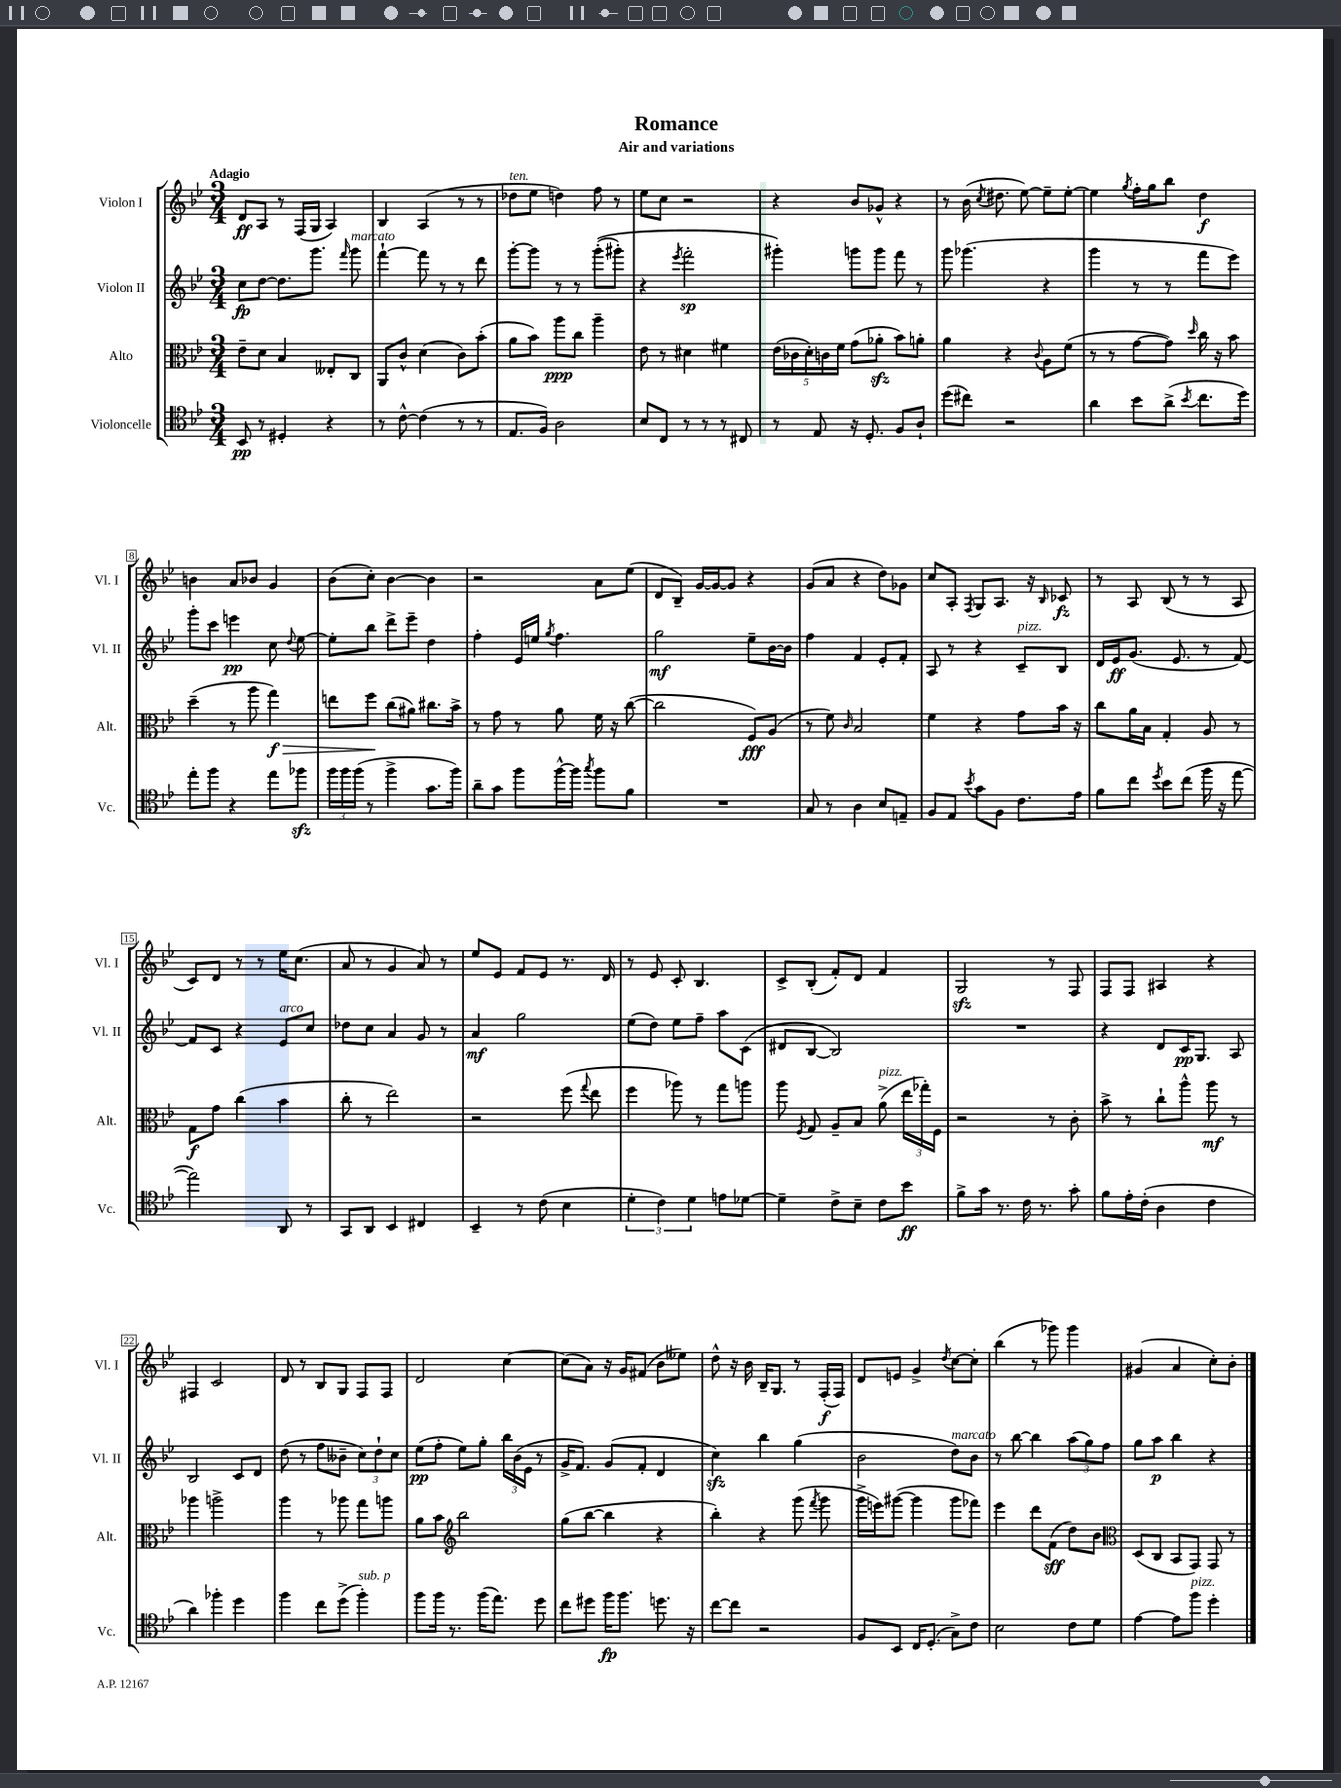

**kern	**dynam	**kern	**dynam	**kern	**dynam	**kern	**dynam
*part4	*part4	*part3	*part3	*part2	*part2	*part1	*part1
*staff4	*staff4	*staff3	*staff3	*staff2	*staff2	*staff1	*staff1
*I"Violoncelle	*	*I"Alto	*	*I"Violon II	*	*I"Violon I	*
*I'Vc.	*	*I'Alt.	*	*I'Vl. II	*	*I'Vl. I	*
*clefC4	*	*clefC3	*	*clefG2	*	*clefG2	*
*k[b-e-]	*	*k[b-e-]	*	*k[b-e-]	*	*k[b-e-]	*
*M3/4	*	*M3/4	*	*M3/4	*	*M3/4	*
=1	=1	=1	=1	=1	=1	=1	=1
!	!	!	!	!	!	!LO:TX:a:B:t=Adagio	!
8BB-/	pp	8e-~\L	.	8cc\L	fp	8d/L	ff
8r	.	8d\J	.	[8dd\J	.	8A/J	.
4D#X'/	.	4B-/	.	8.dd\L]	.	8r	.
.	.	.	.	.	.	(16F/LL	.
.	.	.	.	8.ggg\J	.	16G/JJ	.
4r	.	8E--X'/L	.	.	.	4A/)	.
.	.	.	.	16qqfff/	.	.	.
!	!	!	!	!LO:TX:a:i:t=marcato	!	!	!
.	.	8C/J	.	8ggg\	.	.	.
=2	=2	=2	=2	=2	=2	=2	=2
8r	.	8AA/L	.	[4fff`\	.	4B-/	.
[8c^^\	.	8c^^/J	.	.	.	.	.
(4c\]	.	(4d\	.	8fff\]	.	(4A/	.
.	.	.	.	8r	.	.	.
8r	.	8c\L)	.	8r	.	8r	.
8r	.	(8b-'\J	.	8ddd\	.	8r	.
=3	=3	=3	=3	=3	=3	=3	=3
!	!	!	!	!	!	!LO:TX:a:i:t=ten.	!
8.E-/L	.	8a\L	.	[8ggg'\L	.	8dd-X\L	.
.	.	8b-\J)	.	8ggg\J]	.	8ee-\J	.
16F/Jk)	.	.	.	.	.	.	.
2A\	.	8aa\L	ppp	8r	.	4ddn\)	.
.	.	8cc\J	.	8r	.	.	.
.	.	4aa~\	.	((8ggg'\L	.	8ff\	.
.	.	.	.	8ggg#X'\J)	.	8r	.
=4	=4	=4	=4	=4	=4	=4	=4
8B-/L	.	8e-\	.	4r	.	8ee-\L	.
8C/J	.	8r	.	.	.	8cc\J	.
.	.	.	.	8qeee-/	.	.	.
8r	.	4d#X\	.	2fff'\	sp	2r	.
8r	.	.	.	.	.	.	.
8r	.	4f#X\	.	.	.	.	.
8C#X/	.	.	.	.	.	.	.
=5	=5	=5	=5	=5	=5	=5	=5
8r	.	(20e-\LL	.	4ggg#X'\)	.	4r	.
.	.	20c-X\	.	.	.	.	.
.	.	20d'\)	.	.	.	.	.
8E-/	.	.	.	.	.	.	.
.	.	20cn\	.	.	.	.	.
.	.	20f\JJ	.	.	.	.	.
16r	.	(8g\L	.	8gggn\L	.	8b-/L	.
8.D'/	.	.	.	.	.	.	.
.	.	8a-Xzz'\J	.	8ggg\J	.	8g-X^^/J	.
8F/L	.	8b-\L)	.	8fff\	.	4r	.
8A`/J	.	8an'\J	.	8r	.	.	.
=6	=6	=6	=6	=6	=6	=6	=6
(8dd\L	.	4a\	.	8ggg\	.	8r	.
8cc#X\J)	.	.	.	(4.ggg-X\	.	(16b-\	.
.	.	.	.	.	.	8qcc/	.
.	.	.	.	.	.	8.dd#X\	.
2r	.	4r	.	.	.	.	.
.	.	.	.	.	.	[8ee-\)	.
.	.	8qqc/	.	.	.	.	.
.	.	8A\L	.	4r	.	8ee-~\L]	.
.	.	(8f\J	.	.	.	[8ee-'\J	.
=7	=7	=7	=7	=7	=7	=7	=7
4a\	.	8r	.	4ggg\	.	4ee-\]	.
.	.	8r	.	.	.	.	.
.	.	.	.	.	.	8qgg/	.
8b-\L	.	[8g\L	.	8r	.	16ff'\LL	.
.	.	.	.	.	.	16gg\J	.
(8a^\J	.	8g\J])	.	8r	.	8bb-\J	.
8qb-/	.	16qqdd/	.	.	.	.	.
8.cc\L	.	16cc\	.	8fff\L	.	4dd\	f
.	.	16r	.	.	.	.	.
.	.	8b-\	.	8eee-\J)	.	.	.
16dd\Jk)	.	.	.	.	.	.	.
!!LO:LB:g=z
=8	=8	=8	=8	=8	=8	=8	=8
8ee-'\L	.	(4dd~\	.	8ggg'\L	.	4bn\	.
8ff\J	.	.	.	8ccc\J	.	.	.
4r	.	8r	.	4eeen\	pp	8a/L	.
.	.	8aa\	.	.	.	8b-X/J	.
!	!	!	!LO:HP:b	!	!	!	!
8ee-\L	.	4gg\)	> f	8cc\	.	4g/	.
.	.	.	.	8qqdd/	.	.	.
8ff-Xzz\J	.	.	.	[8ee-\	.	.	.
=9	=9	=9	=9	=9	=9	=9	=9
24ff\LL	.	8een\L	.	8ee-'\L]	.	(8b-\L	.
24ff\	.	.	.	.	.	.	.
(24ff\JJ	.	.	.	.	.	.	.
8r	.	8ff\J	.	8bb-\J	.	8cc'\J)	.
4ff^\	.	(8cc\L	]	8ddd^\L	.	[4b-\	.
.	.	8a#X\J)	.	8eee-~\J	.	.	.
8.g\L	.	8.cc#X\L	.	4dd\	.	4b-\]	.
16ff\Jk)	.	16b-^\Jk	.	.	.	.	.
=10	=10	=10	=10	=10	=10	=10	=10
8a~\L	.	8r	.	4ff'\	.	2r	.
8g\J	.	8g\	.	.	.	.	.
8ff\L	.	8r	.	16e-/LL	.	.	.
.	.	.	.	16een/JJ	.	.	.
.	.	.	.	8qgg/	.	.	.
[16ff^^\L	.	8a\	.	4.ff\	.	.	.
16ff\JJ]	.	.	.	.	.	.	.
8qgg/	.	.	.	.	.	.	.
8ff\L	.	16f\	.	.	.	8a\L	.
.	.	16r	.	.	.	.	.
8f\J	.	([8cc\	.	.	.	(8ee-\J	.
=11	=11	=11	=11	=11	=11	=11	=11
2.r	.	2cc\]	.	2gg\	mf	8d/L	.
.	.	.	.	.	.	8B-~/J)	.
.	.	.	.	.	.	[16g/LL	.
.	.	.	.	.	.	16g/J_	.
.	.	.	.	.	.	8g/J]	.
.	.	8F/L)	fff	8ee-~\L	.	4r	.
.	.	(8A/J	.	[16b-\L	.	.	.
.	.	.	.	16b-\JJ]	.	.	.
=12	=12	=12	=12	=12	=12	=12	=12
8G/	.	8r	.	4ff\	.	(8g/L	.
8r	.	8f\)	.	.	.	8a/J	.
.	.	16qqc/	.	.	.	.	.
4A\	.	2B-/	.	4f/	.	4r	.
8B-/L	.	.	.	8e-'/L	.	8dd\L)	.
8En~/J	.	.	.	8f'/J	.	8g-X\J	.
=13	=13	=13	=13	=13	=13	=13	=13
8F/L	.	4f\	.	8A/	.	8cc/L	.
8E-/J	.	.	.	8r	.	8A'/J	.
8qb-/	.	.	.	.	.	8qF/	.
8g\L	.	4r	.	4r	.	8G/L	.
8F\J	.	.	.	.	.	8.A/J	.
!	!	!	!	!LO:TX:a:i:t=pizz.	!	!	!
8.c\L	.	8g\L	.	8c~/L	.	.	.
.	.	.	.	.	.	16r	.
.	.	.	.	.	.	16qqB-/	.
.	.	16b-\Jk	.	8B-/J	.	8c-X/	fz
16e-\Jk	.	16r	.	.	.	.	.
=14	=14	=14	=14	=14	=14	=14	=14
8f\L	.	8cc\L	.	16d/LL	.	8r	.
.	.	.	.	16e-/J	ff	.	.
8cc\J	.	16a\L	.	(8.g/J	.	8A/	.
.	.	16B-\JJ	.	.	.	.	.
8qdd/	.	.	.	.	.	.	.
8b-\L	.	4G'/	.	.	.	(8B-/	.
.	.	.	.	8.e-/	.	.	.
(8cc\J	.	.	.	.	.	8r	.
16ff\	.	8A/	.	8r	.	8r	.
16r	.	.	.	.	.	.	.
[8ee-\	.	8r	.	[8f/)	.	8A/	.
!!LO:LB:g=z
=15	=15	=15	=15	=15	=15	=15	=15
2ee-\])	.	8G\L	f	8f/L]	.	8c/L)	.
.	.	8g\J	.	8c/J	.	8d/J	.
.	.	(4cc\	.	4r	.	8r	.
.	.	.	.	.	.	8r	.
!	!	!	!	!LO:TX:a:i:t=arco	!	!	!
8AA/	.	4b-\	.	8e-/L	.	16ee-\KL	.
.	.	.	.	.	.	(8.cc\J	.
8r	.	.	.	8cc/J	.	.	.
=16	=16	=16	=16	=16	=16	=16	=16
8GG/L	.	8cc'\	.	8dd-X\L	.	8a/	.
8AA/J	.	8r	.	8cc\J	.	8r	.
4BB-/	.	2ee-\)	.	4a/	.	4g/	.
4C#X/	.	.	.	8g/	.	8a/)	.
.	.	.	.	8r	.	8r	.
=17	=17	=17	=17	=17	=17	=17	=17
4BB-~/	.	2r	.	4a/	mf	8ee-/L	.
.	.	.	.	.	.	8e-/J	.
8r	.	.	.	2gg\	.	8f/L	.
(8c\	.	.	.	.	.	8e-/J	.
4B-\	.	(8ff\	.	.	.	8.r	.
.	.	8qqgg/	.	.	.	.	.
.	.	8ee-\	.	.	.	.	.
.	.	.	.	.	.	16d/	.
=18	=18	=18	=18	=18	=18	=18	=18
6d'\	.	4ff\	.	(8ee-\L	.	8r	.
.	.	.	.	8dd\J)	.	8e-/	.
6c\)	.	.	.	.	.	.	.
.	.	8aa-X\)	.	8ee-\L	.	8c'/	.
6d\	.	.	.	.	.	.	.
.	.	8r	.	8ff~\J	.	4.B-/	.
8en\L	.	8gg\L	.	8aa\L	.	.	.
[8d-X\J	.	8aan\J	.	(8c\J	.	.	.
=19	=19	=19	=19	=19	=19	=19	=19
4d-~\]	.	8aa\	.	8d#X/L	.	8c^/L	.
.	.	8qF/	.	.	.	.	.
.	.	8G/	.	[8B-/J	.	(8B-'/J	.
8c^\L	.	8A~/L	.	2B-/])	.	8f'/L)	.
8B-~\J	.	8B-/J	.	.	.	8d/J	.
!	!	!LO:TX:a:i:t=pizz.	!	!	!	!	!
8c\L	.	(8a^\	.	.	.	4f/	.
8b-\J	ff	24ee-\LL	.	.	.	.	.
.	.	24gg-X'\)	.	.	.	.	.
.	.	24F\JJ	.	.	.	.	.
=20	=20	=20	=20	=20	=20	=20	=20
8f^\L	.	2r	.	2.r	.	2Gzz/	.
16g\Jk	.	.	.	.	.	.	.
8.r	.	.	.	.	.	.	.
16c\	.	.	.	.	.	.	.
8.r	.	.	.	.	.	.	.
.	.	8r	.	.	.	8r	.
8g'\	.	8c'\	.	.	.	8F/	.
=21	=21	=21	=21	=21	=21	=21	=21
8f\L	.	8b-^\	.	4r	.	8F/L	.
16e-'\L	.	8r	.	.	.	8F/J	.
(16c'\JJ	.	.	.	.	.	.	.
4A\	.	8cc`\L	.	8d/L	.	4A#X/	.
.	.	8aa^^\J	.	16c/K	pp	.	.
.	.	.	.	8.G/J	.	.	.
4c\	.	8aa\	mf	.	.	4r	.
.	.	8r	.	8A/	.	.	.
!!LO:LB:g=z
=22	=22	=22	=22	=22	=22	=22	=22
4a\)	.	4aa-X\	.	2B-/	.	4F#X/	.
4ff-X'\	.	2aan^\	.	.	.	2c/	.
4dd\	.	.	.	8c/L	.	.	.
.	.	.	.	8d/J	.	.	.
=23	=23	=23	=23	=23	=23	=23	=23
4ff\	.	4aa\	.	(8dd\	.	8d/	.
.	.	.	.	8r	.	8r	.
8cc\L	.	8r	.	8ff\L	.	8B-/L	.
(8dd^\J	.	8aa-X\	.	8b--X~\J	.	8G/J	.
!LO:TX:a:i:t=sub. p	!	!	!	!	!	!	!
4ff'\)	.	8gg\L	.	12cc\L)	.	8F/L	.
.	.	.	.	12dd`\	.	.	.
.	.	8aan\J	.	.	.	8F/J	.
.	.	.	.	12cc\J	.	.	.
=24	=24	=24	=24	=24	=24	=24	=24
8ff\L	.	8a\L	.	(8ee-\L	pp	2d/	.
16ff\Jk	.	8b-\J	.	8ff'\J	.	.	.
8.r	.	.	.	.	.	.	.
*	*	*clefG2	*	*	*	*	*
.	.	2bb-\	.	8ee-\L)	.	.	.
(16ff\KL	.	.	.	8gg'\J	.	.	.
8.ee-\J)	.	.	.	.	.	.	.
.	.	.	.	24bb-\LL	.	[4cc\	.
.	.	.	.	(24b-\	.	.	.
.	.	.	.	24e-\JJ	.	.	.
8dd\	.	.	.	8r	.	.	.
=25	=25	=25	=25	=25	=25	=25	=25
8cc\L	.	(8gg\L	.	16g^/KL	.	(8cc\L]	.
.	.	.	.	8.f/J)	.	.	.
8dd#X\J	.	[8bb-\J	.	.	.	8a\J)	.
16ff\KL	fp	4bb-\]	.	(8g/L	.	16r	.
8.ff\J	.	.	.	.	.	16g/KL	.
.	.	.	.	8f'/J	.	(8f#X/J	.
8.ddn\	.	4r	.	4d/	.	8b-\L	.
.	.	.	.	.	.	8ee--X\J)	.
16r	.	.	.	.	.	.	.
=26	=26	=26	=26	=26	=26	=26	=26
[8cc\L	.	4bb-'\)	.	4cczz\)	.	8dd^^\	.
8cc\J]	.	.	.	.	.	16r	.
.	.	.	.	.	.	16b-\	.
2r	.	4r	.	4bb-\	.	16B-~/KL	.
.	.	.	.	.	.	8.G/J	.
.	.	(8ggg\	.	(4gg\	.	8r	.
.	.	8qfff/	.	.	.	.	.
.	.	8ggg\	.	.	.	(16F'/LL	f
.	.	.	.	.	.	16F/JJ)	.
=27	=27	=27	=27	=27	=27	=27	=27
8F/L	.	16ggg^\LL	.	2b-\	.	8d/L	.
.	.	16eeen\J)	.	.	.	.	.
8BB-/J	.	([8ggg#X\J	.	.	.	8en/J	.
16C/KL	.	4ggg#\]	.	.	.	4g^/	.
(8.D'/J	.	.	.	.	.	.	.
.	.	.	.	.	.	8qdd/	.
!	!	!	!	!LO:TX:a:i:t=marcato	!	!	!
8G^\L)	.	8ggg#\L	.	8dd\L)	.	[8cc\L	.
8c\J	.	8fff-X\J)	.	8b-\J	.	8cc'\J]	.
=28	=28	=28	=28	=28	=28	=28	=28
2B-\	.	4eee-\	.	8r	.	(4bb-\	.
.	.	.	.	[8bb-\	.	.	.
.	.	8ddd\L	.	4bb-\]	.	8r	.
.	.	(8f\J	sff	.	.	8ggg-X\)	.
8c\L	.	8dd\L)	.	(12aa\L	.	4ggg-\	.
.	.	.	.	12gg\)	.	.	.
8d\J	.	8b-\J	.	.	.	.	.
.	.	.	.	12ff\J	.	.	.
=29	=29	=29	=29	=29	=29	=29	=29
*	*	*clefC3	*	*	*	*	*
[4e-\	.	(8D/L	.	8gg\L	.	(4g#X/	.
.	.	8C/J	.	8aa\J	p	.	.
8e-\L]	.	8BB-/L	.	4bb-\	.	4a/	.
!LO:TX:a:i:t=pizz.	!	!	!	!	!	!	!
8ff\J	.	8GG/J)	.	.	.	.	.
4dd'\	.	8GG/	.	4r	.	8cc'\L)	.
.	.	8r	.	.	.	8b-'\J	.
==	==	==	==	==	==	==	==
*-	*-	*-	*-	*-	*-	*-	*-
